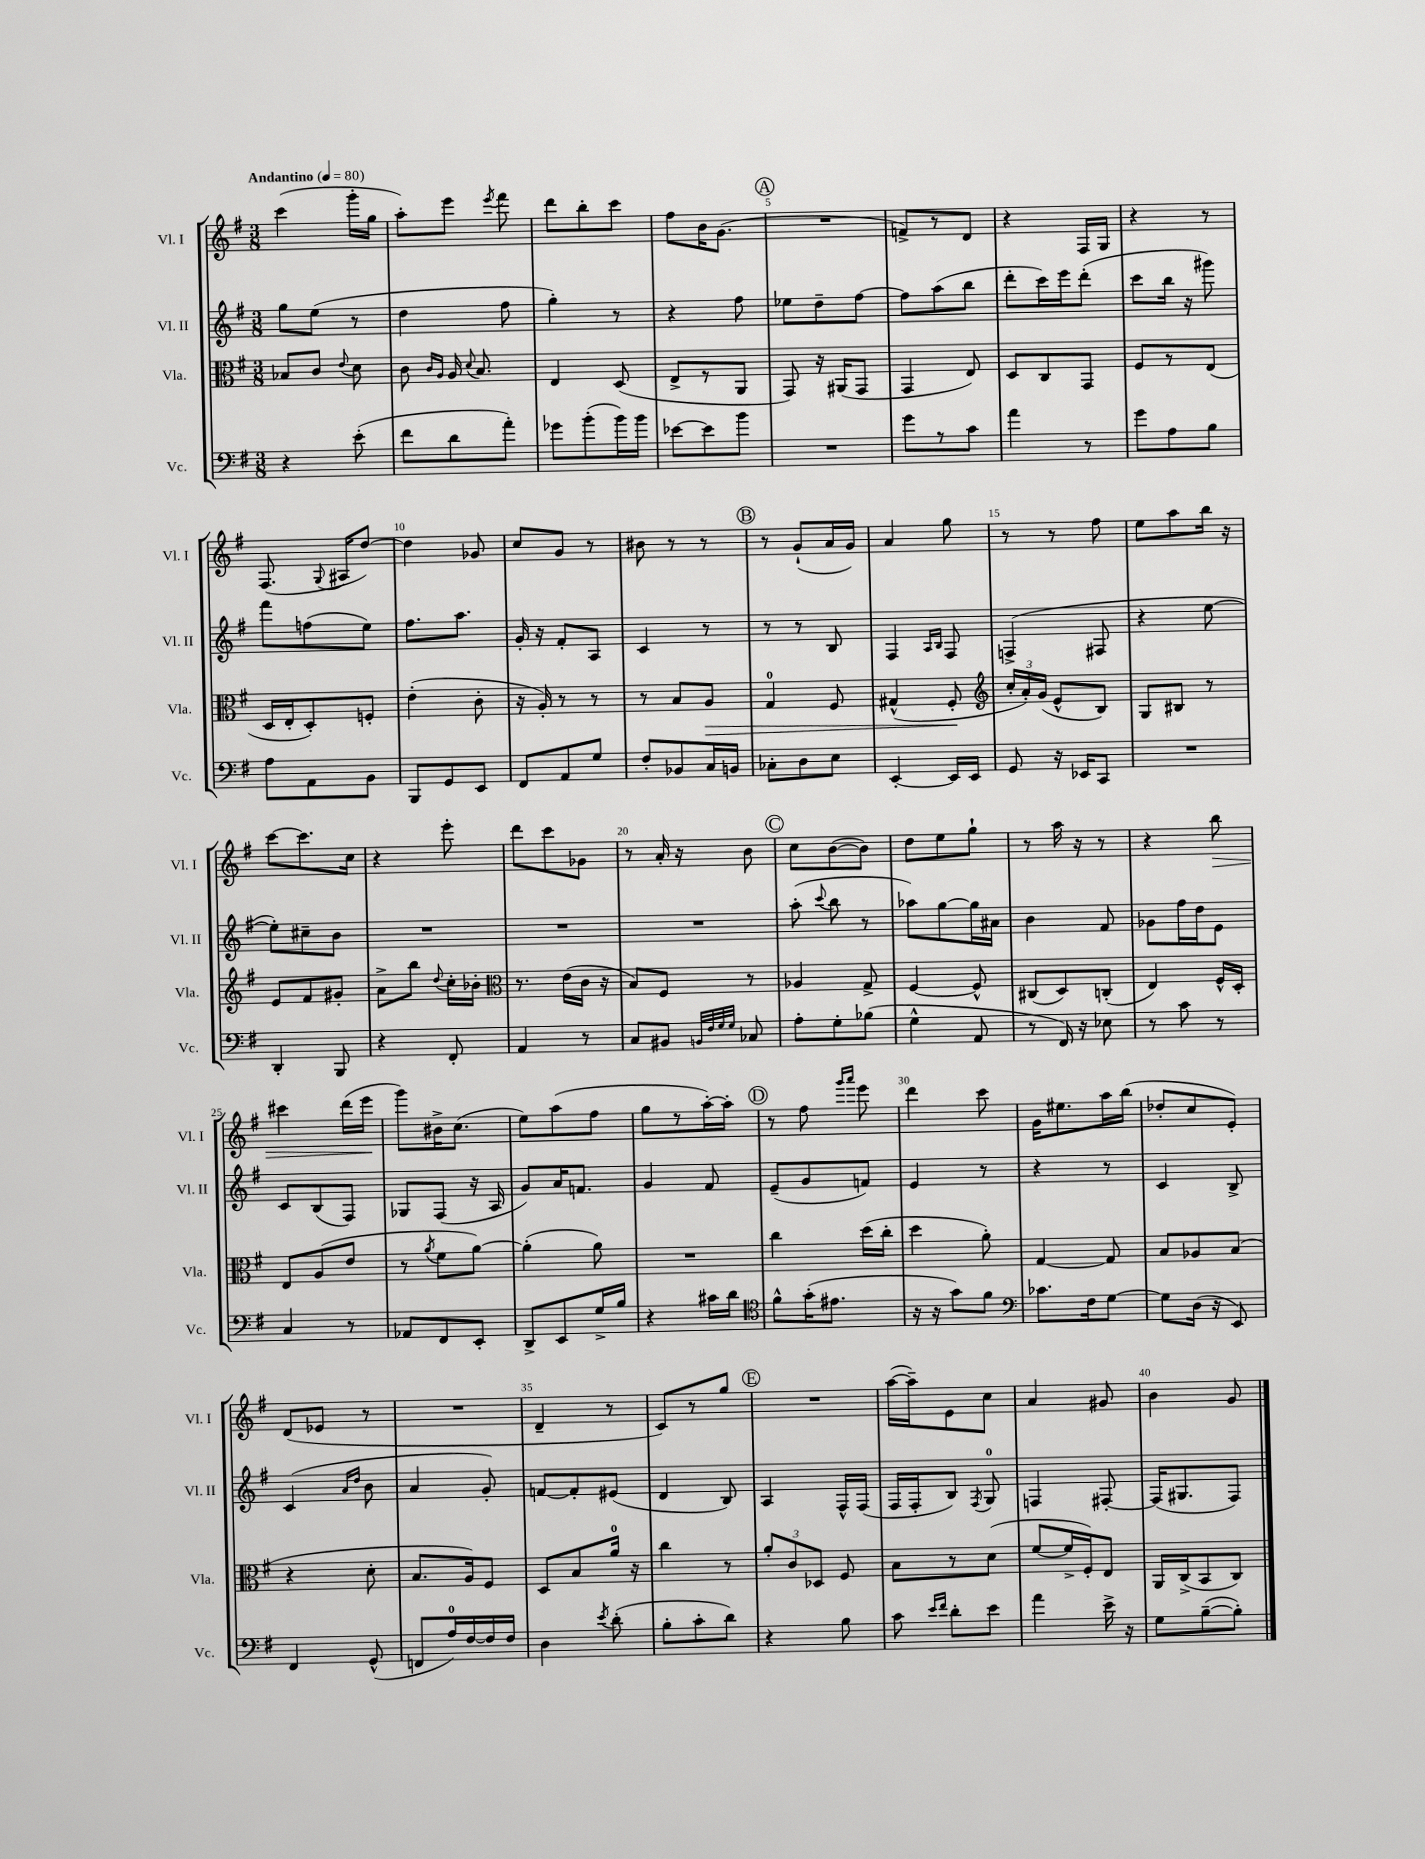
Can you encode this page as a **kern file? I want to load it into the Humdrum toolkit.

**kern	**kern	**dynam	**kern	**kern	**dynam
*part4	*part3	*part3	*part2	*part1	*part1
*staff4	*staff3	*staff3	*staff2	*staff1	*staff1
*I"Vc.	*I"Vla.	*	*I"Vl. II	*I"Vl. I	*
*I'Vc.	*I'Vla.	*	*I'Vl. II	*I'Vl. I	*
*clefF4	*clefC3	*	*clefG2	*clefG2	*
*k[f#]	*k[f#]	*	*k[f#]	*k[f#]	*
*M3/8	*M3/8	*	*M3/8	*M3/8	*
*MM80	*MM80	*	*MM80	*MM80	*
=1	=1	=1	=1	=1	=1
!	!	!	!	!LO:TX:a:B:t=Andantino	!
4r	8B-X/L	.	8gg\L	(4ccc\	.
.	8c/J	.	(8ee\J	.	.
.	8qqe/	.	.	.	.
(8e'\	8d\	.	8r	16ggg'\LL	.
.	.	.	.	16gg\JJ	.
=2	=2	=2	=2	=2	=2
8f#\L	8c\	.	4dd\	8aa'\L)	.
.	16qqc/LL	.	.	.	.
.	16qqA/JJ	.	.	.	.
8d\	16A/	.	.	8eee\J	.
.	8qqd/	.	.	.	.
.	8.B/	.	.	.	.
.	.	.	.	8qeee/	.
8a'\J)	.	.	8ff#\	8fff#\	.
=3	=3	=3	=3	=3	=3
8g-X\L	4E/	.	4gg'\)	8ddd\L	.
(8b'\	.	.	.	8bb'\	.
16b\L)	(8D/	.	8r	8ccc\J	.
16b\JJ	.	.	.	.	.
=4	=4	=4	=4	=4	=4
[8e-X\L	8E^/L	.	4r	8ff#\L	.
8e-\]	8r	.	.	16b\K	.
.	.	.	.	(8.g\J	.
8b\J	8AA/J	.	8ff#\	.	.
!!LO:REH:place=s1:t=A
=5	=5	=5	=5	=5	=5
4.r	8GG/)	.	8ee-X\L	4.r	.
.	16r	.	8dd~\	.	.
.	(16AA#X/KL	.	.	.	.
.	8GG/J	.	[8ff#\J	.	.
=6	=6	=6	=6	=6	=6
8g\L	4GG/	.	8ff#\L]	8fn^/L)	.
8r	.	.	(8aa\	8r	.
8c\J	8E/)	.	8bb\J	8d/J	.
=7	=7	=7	=7	=7	=7
4a\	8D/L	.	8ddd'\L	4r	.
.	8C/	.	16ccc\L)	.	.
.	.	.	16eee\J	.	.
8r	8GG/J	.	(8ddd'\J	16F#/LL	.
.	.	.	.	16G/JJ	.
=8	=8	=8	=8	=8	=8
8g\L	8F#/L	.	8ccc\L	4r	.
8A\	8r	.	16bb\Jk	.	.
.	.	.	16r	.	.
8B\J	(8E/J	.	8ggg#X\)	8r	.
!!LO:LB:g=z
=9	=9	=9	=9	=9	=9
8A\L	16D/LL	.	8fff#\L	(8.F#/	.
.	16E'/J	.	.	.	.
8AA\	8D'/)	.	(8ffn\	.	.
.	.	.	.	8qqG/	.
.	.	.	.	16A#X/KL	.
8BB\J	8Fn'/J	.	8ee\J)	[8dd/J)	.
=10	=10	=10	=10	=10	=10
8BBB/L	(4e'\	.	8.ff#\L	4dd\]	.
8GG/	.	.	.	.	.
.	.	.	8.aa\J	.	.
8EE/J	8c'\	.	.	8g-X/	.
=11	=11	=11	=11	=11	=11
8FF#/L	16r	.	16g'/	8cc/L	.
.	16A'/)	.	16r	.	.
8AA/	8r	.	8f#'/L	8g/J	.
8G/J	8r	.	8A/J	8r	.
=12	=12	=12	=12	=12	=12
8F#'/L	8r	.	4c/	8b#X\	.
8BB-X/	8B/L	.	.	8r	.
!	!	!LO:HP:b	!	!	!
16C/L	8A/J	>	8r	8r	.
16BBn/JJ	.	.	.	.	.
!!LO:REH:place=s1:t=B
=13	=13	=13	=13	=13	=13
8C-X'\L	4G/	.	8r	8r	.
8D\	.	.	8r	(8g`/L	.
8E\J	8F#/	.	8B/	16a/L	.
.	.	.	.	16g/JJ)	.
=14	=14	=14	=14	=14	=14
[4EE'/	(4G#X^^/	.	4F#/	4a/	.
.	.	.	16qqA/LL	.	.
.	.	.	16qqB/JJ	.	.
16EE/LL]	8F#'/	.	8F#/	8gg\	.
16EE/JJ	.	.	.	.	.
.	.	]	.	.	.
=15	=15	=15	=15	=15	=15
*	*clefG2	*	*	*	*
8GG/	24cc'/LL	.	(4Fn^/	8r	.
.	24a'/)	.	.	.	.
.	(24g/JJ	.	.	.	.
16r	8e^^/L	.	.	8r	.
16EE-X/KL	.	.	.	.	.
8CC/J	8B/J)	.	8F#X/	8ff#\	.
=16	=16	=16	=16	=16	=16
4.r	8G/L	.	4r	8ee\L	.
.	8B#X/J	.	.	8aa\	.
.	8r	.	[8ee\	16bb\Jk	.
.	.	.	.	16r	.
!!LO:LB:g=z
=17	=17	=17	=17	=17	=17
4DD'/	8e/L	.	8ee'\L])	[8ccc\L	.
.	8f#/	.	8cc#X~\	8.ccc\]	.
8BBB/	8g#X'/J	.	8b\J	.	.
.	.	.	.	16cc\Jk	.
=18	=18	=18	=18	=18	=18
4r	8a^\L	.	4.r	4r	.
.	8bb\J	.	.	.	.
.	8qqdd/	.	.	.	.
8FF#'/	16cc'\LL	.	.	8eee'\	.
.	16b-X'\JJ	.	.	.	.
=19	=19	=19	=19	=19	=19
*	*clefC3	*	*	*	*
4AA/	8.r	.	4.r	8ddd\L	.
.	.	.	.	8ccc\	.
.	(16e\LL	.	.	.	.
8r	16c\JJ	.	.	8g-X\J	.
.	16r	.	.	.	.
=20	=20	=20	=20	=20	=20
8C/L	8B/L)	.	4.r	8r	.
8BB#X/J	8F#/J	.	.	16a'/	.
.	.	.	.	16r	.
32qqBBn/LLL	.	.	.	.	.
32qqF#/	.	.	.	.	.
32qqG/	.	.	.	.	.
32qqG/JJJ	.	.	.	.	.
8C-X/	8r	.	.	8b\	.
!!LO:REH:place=s1:t=C
=21	=21	=21	=21	=21	=21
8A'\L	4A-X/	.	(8aa'\	8cc\L	.
.	.	.	8qqccc/	.	.
8G'\	.	.	8bb\	([8b\	.
(8B-X\J	8G^/	.	8r	8b\J])	.
=22	=22	=22	=22	=22	=22
4G^^\	[4F#/	.	8aa-X\L)	8dd\L	.
.	.	.	[8gg\	8ee\	.
8AA/	8F#^^/]	.	16gg\L]	8gg`\J	.
.	.	.	16a#X\JJ	.	.
=23	=23	=23	=23	=23	=23
8r	(8C#X/L	.	4b\	8r	.
16FF#/)	8D/)	.	.	16aa\	.
16r	.	.	.	16r	.
8E-X\	(8Cn'/J	.	8f#/	8r	.
=24	=24	=24	=24	=24	=24
8r	4E/)	.	8g-X\L	4r	.
8c\	.	.	16ff#\L	.	.
.	.	.	16dd\J	.	.
!	!	!	!	!	!LO:HP:b
8r	16F#^^/LL	.	8e\J	8bb\	>
.	16D'/JJ	.	.	.	.
!!LO:LB:g=z
=25	=25	=25	=25	=25	=25
4C/	8E/L	.	8c/L	4ccc#X\	.
.	(8A/	.	(8B/	.	.
8r	8e/J	.	8F#/J)	(16ddd\LL	.
.	.	.	.	16eee\JJ	.
.	.	.	.	.	]
=26	=26	=26	=26	=26	=26
8AA-X/L	8r	.	8G-X/L	8ggg\L)	.
.	8qa/	.	.	.	.
8FF#/	8f#\L	.	(8F#/J	16b#X^\K	.
.	.	.	.	(8.cc\J	.
8EE'/J	[8a\J)	.	16r	.	.
.	.	.	16A/	.	.
=27	=27	=27	=27	=27	=27
8DD^/L	(4a'\]	.	8g/L)	8ee\L)	.
8EE/	.	.	16a/K	(8aa\	.
.	.	.	8.fn/J	.	.
16G^/L	8a\)	.	.	8ff#\J	.
16B/JJ	.	.	.	.	.
=28	=28	=28	=28	=28	=28
4r	4.r	.	4g/	8gg\L	.
.	.	.	.	8r	.
16c#X\LL	.	.	8f#/	[16aa'\L)	.
16d\JJ	.	.	.	16aa'\JJ]	.
!!LO:REH:place=s1:t=D
=29	=29	=29	=29	=29	=29
*clefC4	*	*	*	*	*
8f#^^\L	4cc\	.	(8e~/L	8r	.
(16g'\K	.	.	8g/	8ff#\	.
8.e#X\J	.	.	.	.	.
.	.	.	.	16qqggg/LL	.
.	.	.	.	16qqaaa/JJ	.
.	(16dd\LL	.	8fn/J)	8eee\	.
.	16cc'\JJ	.	.	.	.
=30	=30	=30	=30	=30	=30
16r	4dd\	.	4e/	4ddd\	.
16r	.	.	.	.	.
8g\L)	.	.	.	.	.
8f#\J	8a'\)	.	8r	8ccc\	.
=31	=31	=31	=31	=31	=31
*clefF4	*	*	*	*	*
8.c-X\L	[4G/	.	4r	16g\KL	.
.	.	.	.	8.ee#X\	.
16F#\k	.	.	.	.	.
[8G\J	8G/]	.	8r	16aa\L	.
.	.	.	.	(16bb\JJ	.
=32	=32	=32	=32	=32	=32
8G\L]	8B/L	.	4c/	8dd-X'/L	.
(16D\Jk	8A-X/	.	.	8cc/	.
16r	.	.	.	.	.
8EE/)	(8B/J	.	8B^/	8e'/J)	.
!!LO:LB:g=z
=33	=33	=33	=33	=33	=33
4FF#/	4r	.	(4c/	(8d/L	.
.	.	.	.	8e-X/J	.
.	.	.	16qqa/LL	.	.
.	.	.	16qqdd/JJ	.	.
(8GG^^/	8d'\	.	8b\	8r	.
=34	=34	=34	=34	=34	=34
8FFn/L	8.B/L	.	4a/	4.r	.
16A/L)	.	.	.	.	.
[16F#/	16A/k)	.	.	.	.
16F#/]	8F#/J	.	8g'/)	.	.
16F#/JJ	.	.	.	.	.
=35	=35	=35	=35	=35	=35
4D\	8D/L	.	[8fn/L	4d~/	.
.	8B/	.	8f'/]	.	.
8qe/	.	.	.	.	.
(8d'\	16a/Jk	.	(8e#X/J	8r	.
.	16r	.	.	.	.
=36	=36	=36	=36	=36	=36
8B'\L	4cc\	.	4d/	8c/L)	.
8c'\	.	.	.	8r	.
8d\J)	8r	.	8B/)	8gg/J	.
!!LO:REH:place=s1:t=E
=37	=37	=37	=37	=37	=37
4r	12a'/L	.	4A/	4.r	.
.	12c/	.	.	.	.
.	12D-X/J	.	.	.	.
8B\	8F#/	.	16F#^^/LL	.	.
.	.	.	(16F#/JJ	.	.
=38	=38	=38	=38	=38	=38
8c\	8B\L	.	16F#/LL	([16aa\LL	.
.	.	.	16F#'/J	16aa~\J])	.
16qqe/LL	.	.	.	.	.
16qqf#/JJ	.	.	.	.	.
8d'\L	8r	.	8B/J)	8e\	.
.	.	.	8qF#/	.	.
8e\J	(8d\J	.	8G/	8cc\J	.
=39	=39	=39	=39	=39	=39
4a\	[8f#/L	.	4Fn/	4a/	.
.	16f#^/L]	.	.	.	.
.	16F#'/J)	.	.	.	.
16e^\	8E/J	.	[8F#X'/	8g#X/	.
16r	.	.	.	.	.
=40	=40	=40	=40	=40	=40
8G\L	16AA/LL	.	(16F#/KL]	4b\	.
.	(16C^/J	.	8.G#X/	.	.
([8B~\	8BB/	.	.	.	.
8B'\J])	8C/J)	.	8F#/J)	8g/	.
==	==	==	==	==	==
*-	*-	*-	*-	*-	*-
